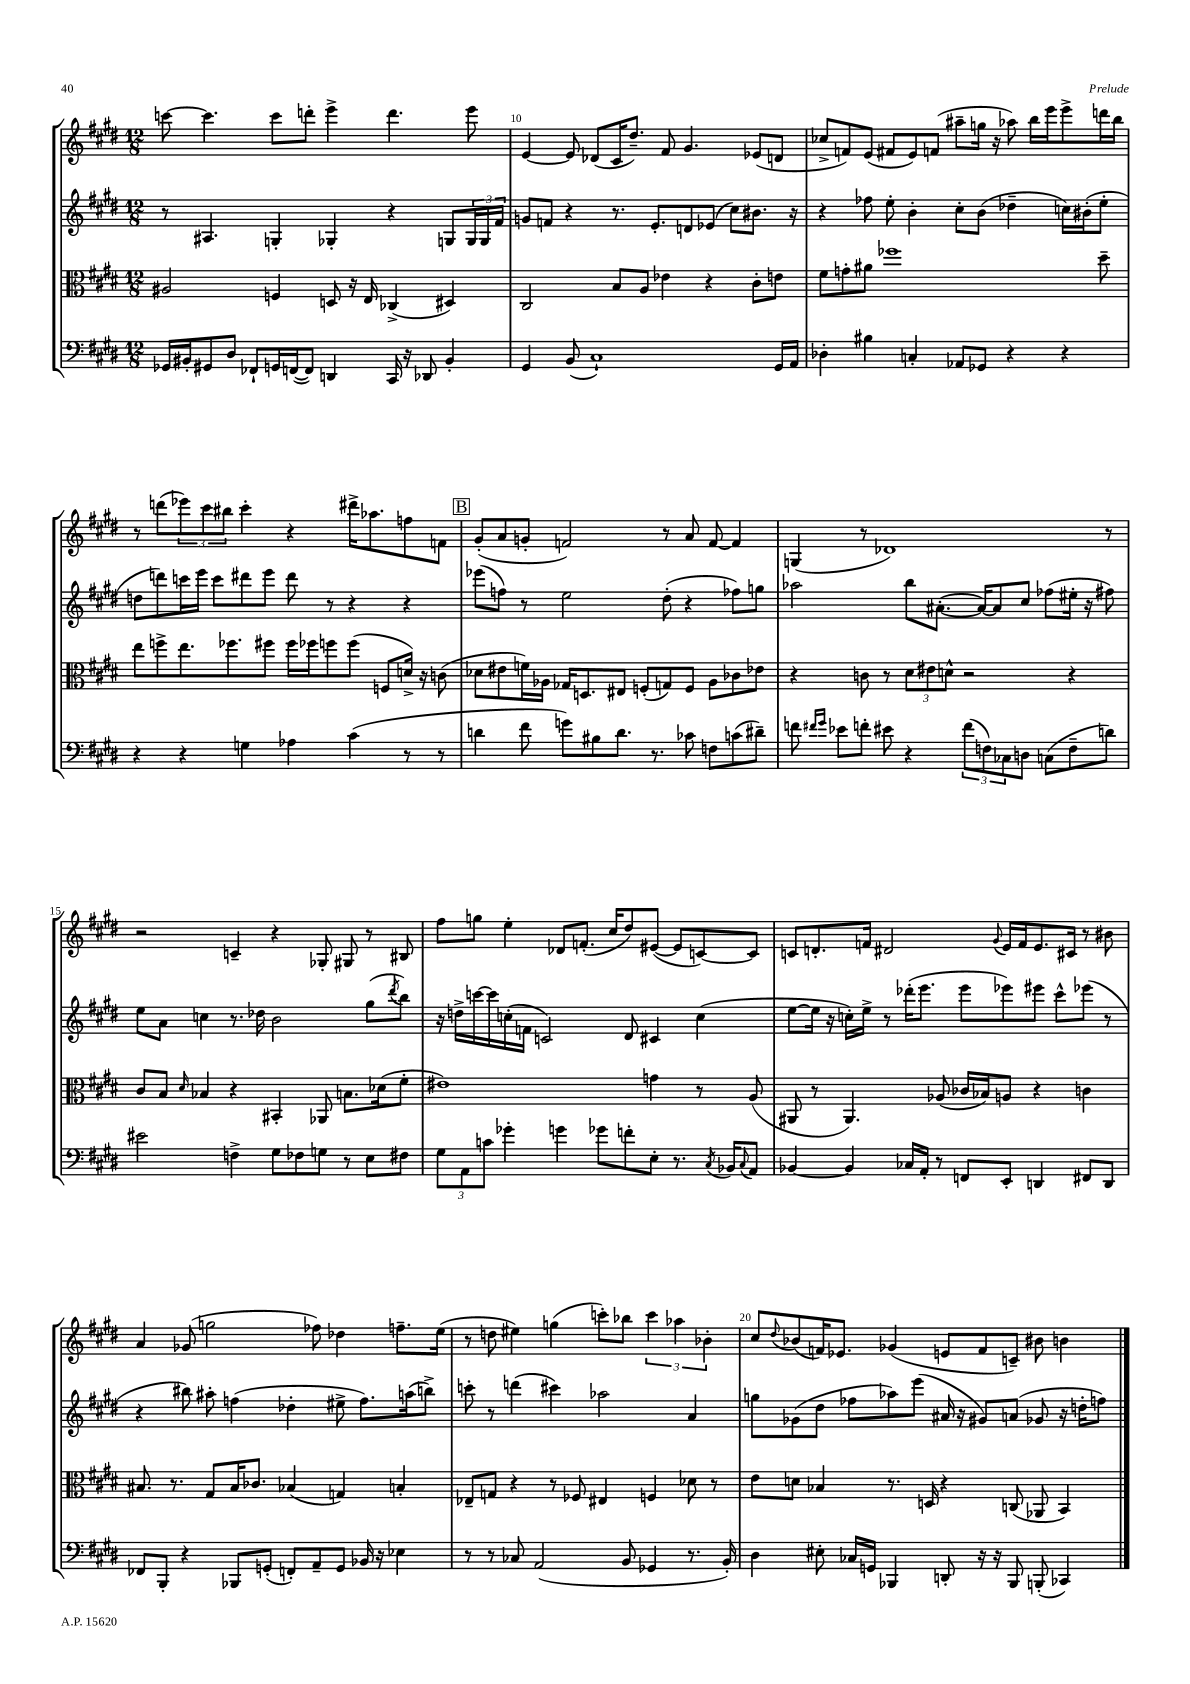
<<
\new StaffGroup <<
\new Staff = "s0" {
    \clef treble \key e \major \numericTimeSignature \time 12/8
    c'''8~ c'''4. c'''8 d'''8-. e'''4-> d'''4. e'''8 |
    e'4~ e'8 des'8( cis'16 dis''8.--) fis'8 gis'4. ees'8( d'8 |
    ces''8-> f'8) e'8( fis'8 e'8) f'8( ais''8-- g''16 r16 aes''8) b''16 e'''16 e'''8-> d'''16 b''16 |
    r8 d'''8( \tuplet 3/2 { ees'''8) cis'''8 bis''8 } cis'''4-. r4 dis'''16-> aes''8. f''8 f'8 |
    \mark \markup { \box "B" } gis'8-.( a'8 g'8-. f'2) r8 a'8 f'8~ f'4 |
    g4( r8 des'1) r8 |
    r2 c'4-- r4 ges8-. gis8 r8 bis8 |
    fis''8 g''8 e''4-. des'8 f'8.-.( cis''16 dis''8) eis'8~( eis'8 c'8~) c'8 |
    c'8 d'8.-. f'16 dis'2 \appoggiatura { gis'8 } e'16 f'16 e'8. cis'16 r8 bis'8 |
    a'4 ges'8( g''2 fes''8) des''4 f''8.-- e''16( |
    r8 d''8 eis''4) g''4( c'''8-.) bes''8 \tuplet 3/2 { c'''4 aes''4 bes'4-. } |
    cis''8 \appoggiatura { dis''8 } bes'8( f'16) ees'8. ges'4( e'8 f'8 c'8--) bis'8 b'4 \bar "|." |
}
\new Staff = "s1" {
    \clef treble \key e \major \numericTimeSignature \time 12/8
    r8 ais4. g4-. ges4-. r4 g8 \tuplet 3/2 { g16 g16 fis'16 } |
    g'8 f'8 r4 r8. e'8.-. d'8 ees'8( cis''8) bis'8. r16 |
    r4 fes''8 e''8-. b'4-. cis''8-. b'8( des''4-- c''16) bis'16-.( e''8-. |
    d''8 d'''8) c'''16 e'''16 c'''8 dis'''8 e'''8 dis'''8 r8 r4 r4 |
    \mark \markup { \box "B" } ees'''8( f''8) r8 e''2 dis''8-.( r4 fes''8) g''8 |
    aes''2 b''8 ais'8.~-.( ais'16~) ais'8 cis''8 fes''8( eis''16-. r16 fis''8) |
    e''8 a'8 c''4 r8. des''16 b'2 gis''8( \acciaccatura { dis'''8 } b''8) |
    r16 d''16-> c'''16~ c'''16 c''16-.( f'16 c'2) dis'8 cis'4 c''4( |
    e''8~ e''16 r16 c''16-.) e''16-> r8 des'''16-.( e'''8. e'''8 ees'''8) eis'''8 cis'''8-^ ees'''8( r8 |
    r4 bis''8) ais''8-. f''4( des''4-. eis''8-> f''8.) a''16( b''8->) |
    c'''8-. r8 d'''4( cis'''4) aes''2 a'4 |
    g''8 ges'8( dis''8 fes''8 aes''8) e'''8( ais'16 r16 gis'8) a'8( ges'8 r16 d''16-. f''8) \bar "|." |
}
\new Staff = "s2" {
    \clef alto \key e \major \numericTimeSignature \time 12/8
    ais2 f4 d8 r16 e16 ces4->( dis4) |
    cis2 b8 a8 ees'4 r4 cis'8-. e'8 |
    fis'8 g'8-. ais'8 fes''1 dis''8-- |
    e''8 f''8-> e''8. fes''8. fis''8 fis''16 fes''16 f''8 f''8( f8 d'16->) r16 c'8( |
    \mark \markup { \box "B" } des'8 eis'8 f'16) aes16 ges16 d8. eis8 f8-.( g8) f8 aes8 ces'8 ees'8 |
    r4 c'8 r8 \tuplet 3/2 { dis'8 eis'8 d'8-^ } r2 r4 |
    cis'8 b8 \grace { dis'16 } bes4 r4 bis,4-. aes,8 b8. des'16( fis'8-. |
    eis'1) g'4 r8 a8( |
    ais,8 r8 ais,4.) aes8( ces'16 bes16) a8 r4 c'4 |
    bis8. r8. gis8 bis16 ces'8. bes4( g4) b4-. |
    ees8-- g8 r4 r8 fes8 eis4 f4 des'8 r8 |
    e'8 d'8 bes4 r8. d16 r4 c8( aes,8 b,4) \bar "|." |
}
\new Staff = "s3" {
    \clef bass \key e \major \numericTimeSignature \time 12/8
    ges,16 bis,16-. gis,8 dis8 fes,8-! g,16 f,16~( f,8) d,4 cis,16 r16 des,8 bis,4-. |
    gis,4 b,8( cis1-!) gis,16 a,16 |
    des4-. bis4 c4-. aes,8 ges,8 r4 r4 |
    r4 r4 g4 aes4 cis'4( r8 r8 |
    \mark \markup { \box "B" } d'4 fis'8 g'8) bis8 d'8. r8. ces'8 f8 c'8( dis'8--) |
    f'8 \grace { fis'16 gis'16 } ees'8 f'8-. eis'8 r4 \tuplet 3/2 { f'8( f8) ces8 } d8 c8( f8-- d'8) |
    eis'2 f4-> gis8 fes8 g8 r8 e8 fis8 |
    \tuplet 3/2 { gis8 a,8 c'8 } ges'4-. g'4 ges'8 f'8-. e8-. r8. \acciaccatura { cis8 } bes,16 \appoggiatura { cis8 } a,8 |
    bes,4~ bes,4 ces16 a,16-. r8 f,8 e,8-. d,4 fis,8 d,8 |
    fes,8 b,,8-. r4 bes,,8 g,8-.( f,8-.) a,8-- g,8 bes,16 r16 ees4 |
    r8 r8 ces8 a,2( b,8 ges,4 r8. b,16-.) |
    dis4 eis8-. ces16 g,16 bes,,4 d,8-. r16 r16 bes,,8 b,,8-.( ces,4) \bar "|." |
}
>>
>>
\layout { \context { \Score currentBarNumber = #9 \override BarNumber.break-visibility = ##(#f #t #t) barNumberVisibility = #(every-nth-bar-number-visible 5) } }
